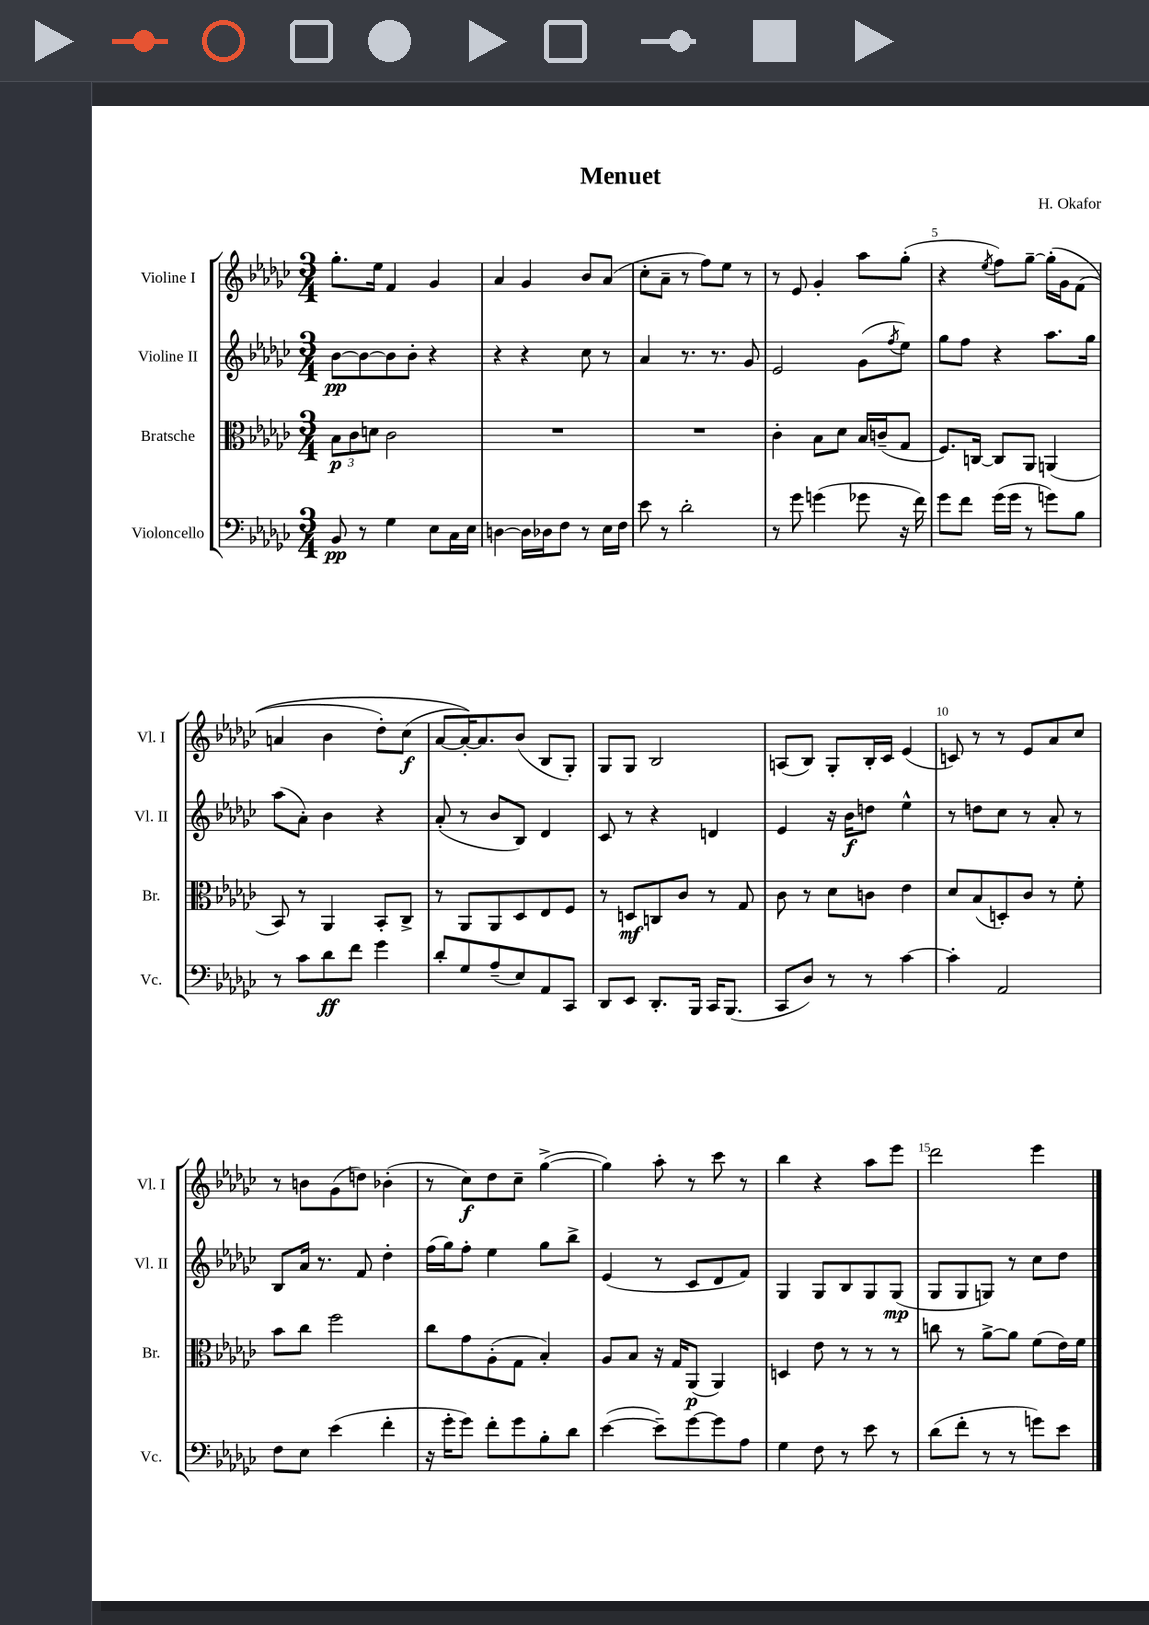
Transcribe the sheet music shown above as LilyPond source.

\header { title = "Menuet" composer = "H. Okafor" }
<<
\new StaffGroup <<
\new Staff = "s0" \with { instrumentName = "Violine I" shortInstrumentName = "Vl. I" } {
    \clef treble \key ges \major \numericTimeSignature \time 3/4
    ges''8.-. ees''16 f'4 ges'4 |
    aes'4 ges'4 bes'8 aes'8( |
    ces''8-. aes'8-- r8 f''8) ees''8 r8 |
    r8 ees'8 ges'4-. aes''8 ges''8-.( |
    r4 \acciaccatura { ees''8 } f''8) ges''8~-- ges''16-.\( ges'16 f'8( |
    a'4 bes'4 des''8-.) ces''8\f( |
    aes'8~ aes'16~-.)\) aes'8. bes'8( bes8 ges8-.) |
    ges8 ges8 bes2 |
    a8( bes8) ges8-. bes16-. ces'16 ees'4( |
    c'8) r8 r8 ees'8 aes'8 ces''8 |
    r8 b'8 ges'8( d''8) bes'4-.( |
    r8 ces''8\f) des''8 ces''8-- ges''4~->( |
    ges''4) aes''8-. r8 ces'''8 r8 |
    bes''4 r4 aes''8 ees'''8 |
    des'''2 ees'''4 \bar "|." |
}
\new Staff = "s1" \with { instrumentName = "Violine II" shortInstrumentName = "Vl. II" } {
    \clef treble \key ges \major \numericTimeSignature \time 3/4
    bes'8~\pp bes'8~ bes'8 bes'8-. r4 |
    r4 r4 ces''8 r8 |
    aes'4 r8. r8. ges'8 |
    ees'2 ges'8( \acciaccatura { f''8 } ees''8) |
    ges''8 f''8 r4 aes''8. ges''16 |
    aes''8( aes'8-.) bes'4 r4 |
    aes'8-.( r8 bes'8 bes8) des'4 |
    ces'8 r8 r4 d'4 |
    ees'4 r16 bes'16\f d''8 ees''4-^ |
    r8 d''8 ces''8 r8 aes'8-. r8 |
    bes8 aes'16 r8. f'8 des''4-. |
    f''16( ges''16) f''8-. ees''4 ges''8 bes''8-> |
    ees'4( r8 ces'8 des'8 f'8) |
    ges4 ges8 bes8 ges8 ges8\mp( |
    ges8 ges8 g8) r8 ces''8 des''8 \bar "|." |
}
\new Staff = "s2" \with { instrumentName = "Bratsche" shortInstrumentName = "Br." } {
    \clef alto \key ges \major \numericTimeSignature \time 3/4
    \tuplet 3/2 { bes8\p ces'8 d'8 } ces'2 |
    R2. |
    R2. |
    ces'4-. bes8 des'8 bes16 c'16--( ges8 |
    f8.) c16~ c8 aes,8 a,4( |
    bes,8) r8 aes,4 bes,8-. ces8-> |
    r8 aes,8 aes,8 des8 ees8 f8 |
    r8 d8\mf c8 ces'8 r8 ges8 |
    ces'8 r8 des'8 c'8 ees'4 |
    des'8 bes8( d8-.) ces'8 r8 f'8-. |
    bes'8 ces''8 f''2 |
    ces''8 ges'8 aes8-.( ges8 bes4-.) |
    aes8 bes8 r16 ges16 aes,8\p( aes,4) |
    d4 ees'8 r8 r8 r8 |
    c''8 r8 aes'8~-> aes'8 f'8( ees'16) f'16 \bar "|." |
}
\new Staff = "s3" \with { instrumentName = "Violoncello" shortInstrumentName = "Vc." } {
    \clef bass \key ges \major \numericTimeSignature \time 3/4
    bes,8\pp r8 ges4 ees8 ces16 ees16 |
    d4~ d16 des16 f8 r8 ees16 f16 |
    ees'8 r8 des'2-. |
    r8 ges'8 g'4( ges'8 r16 f'16) |
    ges'8 f'8 ges'16( ges'16 r8 g'8) bes8 |
    r8 ces'8 des'8\ff f'8 ges'4 |
    des'8-. ges8 aes8--( ees8) aes,8 ces,8 |
    des,8 ees,8 des,8.-. bes,,16 ces,16 bes,,8.( |
    ces,8 des8) r8 r8 ces'4~ |
    ces'4-. aes,2 |
    f8 ees8 ees'4( f'4-. |
    r16 ges'16-. ges'8) f'8-. ges'8 bes8-. des'8 |
    ees'4~( ees'8--) ges'8~ ges'8 aes8 |
    ges4 f8 r8 ees'8 r8 |
    des'8( f'8-. r8 r8 g'8) ees'8 \bar "|." |
}
>>
>>
\layout { \context { \Score \override BarNumber.break-visibility = ##(#f #t #t) barNumberVisibility = #(every-nth-bar-number-visible 5) } }
